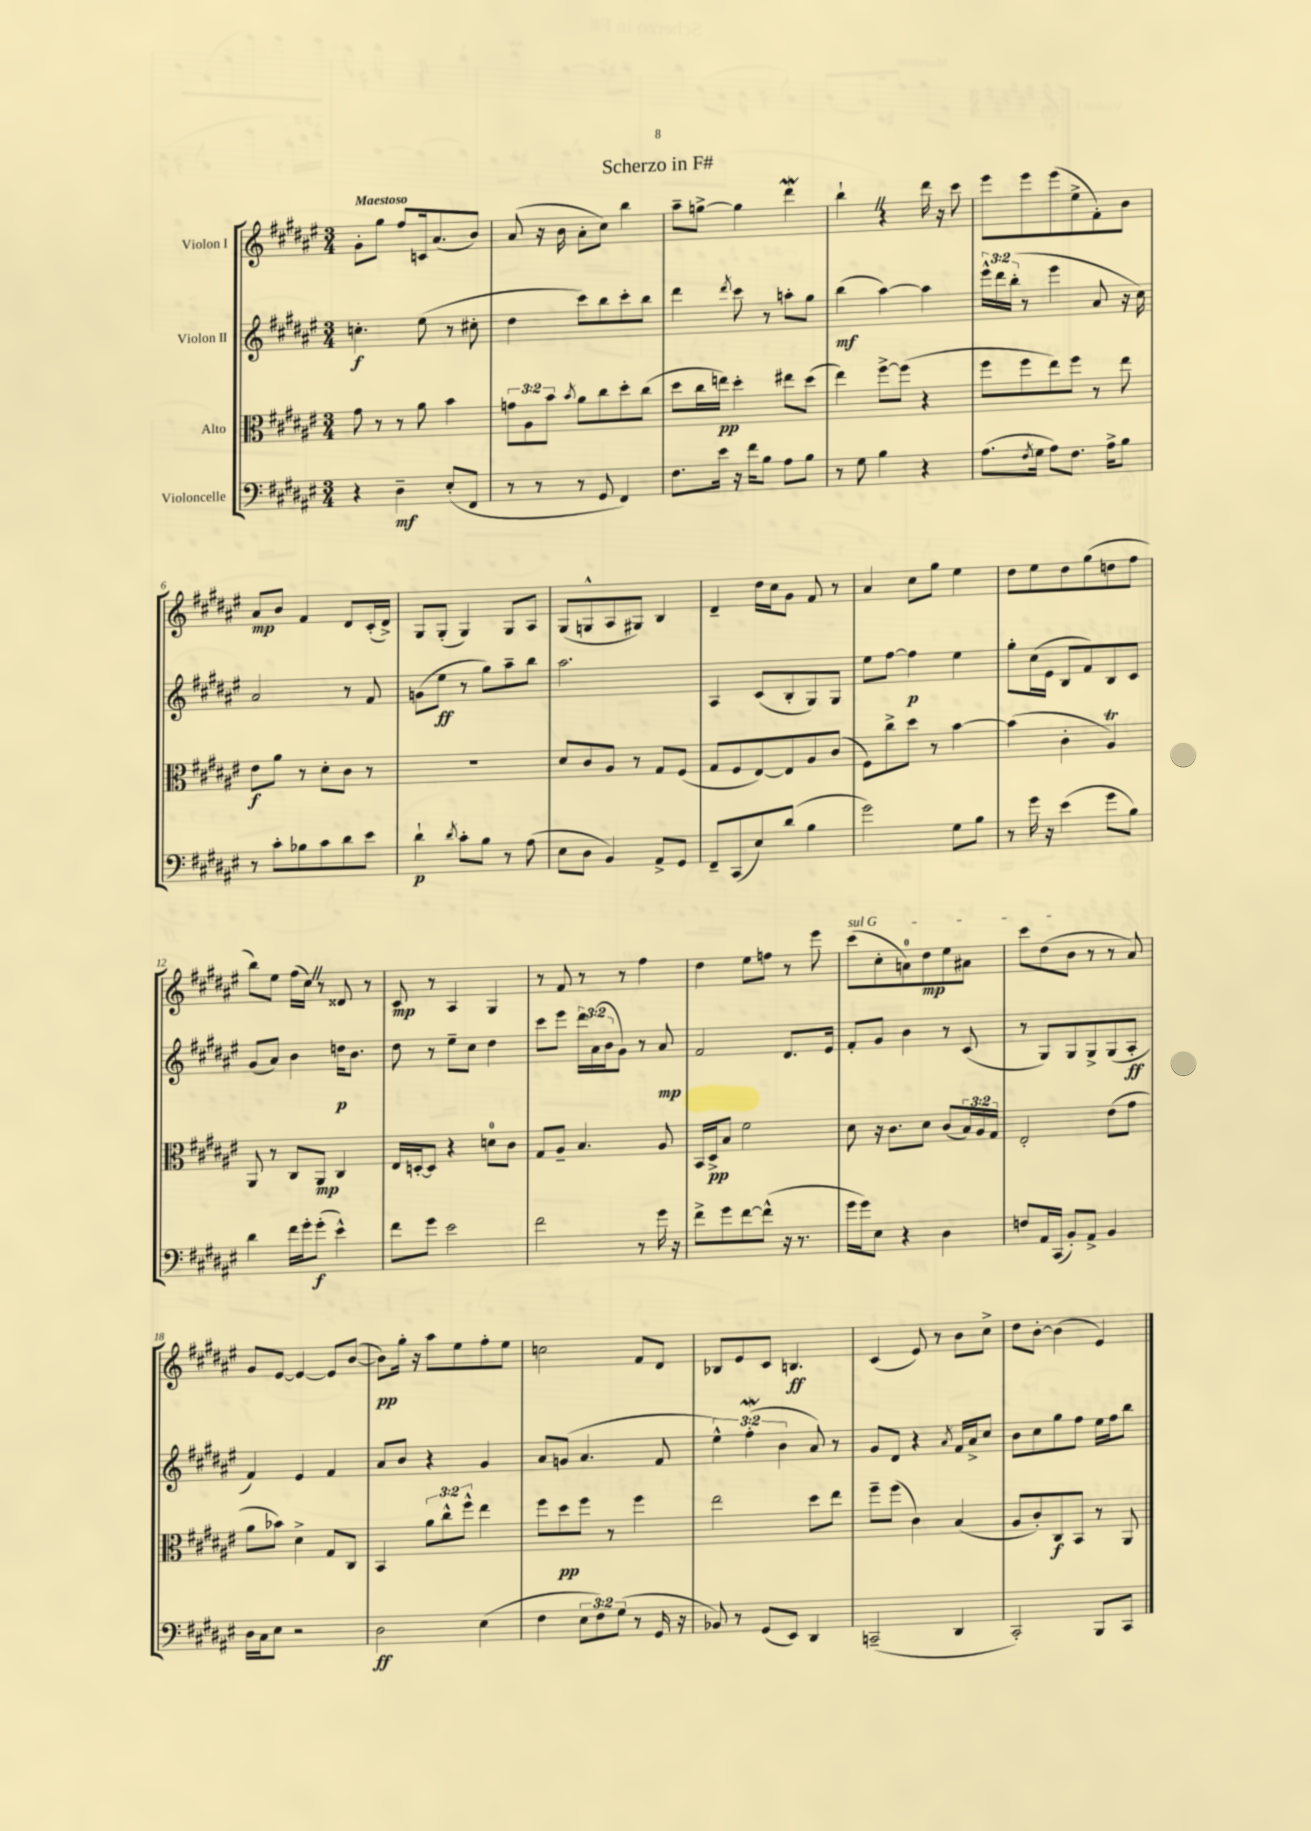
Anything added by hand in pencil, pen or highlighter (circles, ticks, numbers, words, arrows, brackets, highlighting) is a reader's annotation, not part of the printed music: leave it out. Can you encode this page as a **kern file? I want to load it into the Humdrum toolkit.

**kern	**kern	**kern	**kern
*staff4	*staff3	*staff2	*staff1
*clefF4	*clefC3	*clefG2	*clefG2
*k[f#c#g#d#a#e#]	*k[f#c#g#d#a#e#]	*k[f#c#g#d#a#e#]	*k[f#c#g#d#a#e#]
*M3/4	*M3/4	*M3/4	*M3/4
4r	8g#\	4.cc'\	8g#'\L
.	8r	.	8gg#\J
4D#~\	8r	.	8ff#/L
.	8a#\	(8ee#\	16c/k
.	.	.	(8.a#/
(8E#'/L	4b\	8r	.
8FF#/J	.	8cc#'\	8b/J)
=	=	=	=
8r	12g\L	4dd#\	(8a#/
.	12A#\	.	.
8r	.	.	16r
.	12b\J	.	.
.	.	.	16b\
.	8qb/	.	.
8r	8a#\L	8ccc#\L)	8a#'\L
8GG#/	8cc#\	8bb\	8cc#\J)
4FF#/)	8dd#'\	8ccc#'\	4bb\
.	(8cc#\J	8bb\J	.
=	=	=	=
8.F#\L	8dd#\L	4ddd#\	8aa#~\L
.	16cc#\L	.	[8gg^\J
16e#\Jk	16ee\JJ)	.	.
.	.	8qddd#/	.
16r	4dd#'\	8ccc#\	4gg\]
16f#\LK	.	.	.
8B\J	.	8r	.
8A#\L	8ee#\L	8aa'\L	4ddd#\
8B\J	(8dd#\J	8gg#\J	.
=	=	=	=
8r	4ee#\)	(4bb\	4bb`\
8G#\	.	.	.
4B\	[8ff#^\L	[4aa#\)	4r
.	(8ff#\]J	.	.
4r	4r	4aa#\]	16ddd#\
.	.	.	16r
.	.	.	8ccc#\
=	=	=	=
(8.A#\L	8ff#\L	24eee#^^\LL	8eee#\L
.	.	24ddd#\	.
.	.	(24bb'\JJ	.
.	8ff#\	8r	8eee#\
8qF#/	.	.	.
16G#\Jk	.	.	.
8A#\L)	8ee#\)	4eee#\	(8eee#\
8.F#\J	8ff#\J	.	8ee#^\
.	8r	8a#/	8f#'\)
16A#^\LK	.	.	.
8B\J	8ee#\	16r	8b\J
.	.	16cc#\)	.
=	=	=	=
8r	8e#\L	2a#/	8a#/L
8c#'\L	8a#\J	.	8b/J
8B-\	8r	.	4f#/
8c#\	8d#'\L	.	.
8d#\	8c#\J	8r	8d#/L
8e#\J	8r	8f#/	(16c#'/L
.	.	.	16d#^/JJ)
=	=	=	=
4d#`\	2.r	(8g\L	8G#/L
.	.	8ee#\J	(8G#'/J
8qd#/	.	.	.
8c#'\L	.	8r	4G#/)
8B\J	.	8gg#\L)	.
8r	.	8aa#~\	8G#/L
(8A#\	.	8bb\J	8A#/J
=	=	=	=
8E#\L	8d#/L	2.aa#\	(8G#/L
8D#\J	8c#/	.	8G^^/
4BB/)	8A#/J	.	8A#/
.	8r	.	8G#/J)
8AA#^/L	8G#/L	.	4B/
8GG#/J	(8F#/J	.	.
=	=	=	=
8FF#~/L	8G#/L	4A#/	4d#~/
(8CC#/	8F#/	.	.
8E#/)	[8E#/)	(8c#/L	16dd#\LL
.	.	.	16cc#\J
(8d#/J	8E#/]	8B'/	8g#\J
4B\	8A#/	8G#/)	8f#/
.	(8c#/J	8G#/J	8r
=	=	=	=
2g#\)	8F#\L)	8ee#\L	4a#/
.	8cc#^\	[8ff#\J	.
.	8dd#\J	4ff#\]	8cc#\L
.	8r	.	8gg#\J
8G#\L	[4b\	4ee#\	4ee#\
8B\J	.	.	.
=	=	=	=
8r	(4b\]	8gg#'\L	8dd#\L
16g#\	.	(16cc#\L	8ee#\
16r	.	16e#\JJ	.
(4e#\	4c#'\	8B/L	8dd#\
.	.	8f#/)	(8gg#\
8g#\L	4A#/)	8B/	8dd\
8B\J)	.	8c#/J	8ff#\J
=	=	=	=
4d#\	8AA#/	(8g#/L	8bb\L)
.	8r	8a#/J)	8ee#\J
16f#\LL	8C#/L	4b\	(16ff#\LL
16g#'\J	.	.	16cc#\JJ)
(8g#'\J	8AA#/J	.	8r
4e#^^\)	4C#/	16dd\LK	8d##/
.	.	8.b\J	.
.	.	.	8r
=	=	=	=
8f#\L	16E#/LL	8dd#\	8c#/
.	[16D'/J	.	.
8g#\J	8D/]J	8r	8r
2e#\	4r	8ee#~\L	4A#/
.	.	8cc#\J	.
.	8d\L	4dd#\	4G#/
.	8c#\J	.	.
=	=	=	=
2f#\	8G#/L	8ccc#\L	8r
.	8A#~/J	8eee#\J	8f#/
.	4.B/	24ddd#\LL	8r
.	.	(24a#\	.
.	.	24b\J	.
.	.	8g#\J)	8r
8r	.	8r	4ff#\
16g#\	8A#/	8a#/	.
16r	.	.	.
=	=	=	=
8f#^\L	16BB/LL	2f#/	4dd#\
.	16D#^/J	.	.
8g#\	8B/J	.	.
[8f#\	2f#\	.	8ee#\L
(8f#^^\]J	.	.	8ff\J
16r	.	8.d#/L	8r
8.r	.	.	.
.	.	.	8eee#\
.	.	16e#/Jk	.
=	=	=	=
16g#\LL	8d#\	8f#'/L	(8ccc#\L
16g#\J)	.	.	.
8E#\J	16r	8g#/J	8cc#'\
.	8.c#\L	.	.
4r	.	4b\	8a\)
.	8d#\J	.	8dd#\
4D#\	(8c#/L	8r	8ee#\
.	24B/L)	(8c#/	8a#\J
.	24A#/	.	.
.	24G#/JJ	.	.
=	=	=	=
8F/L	2E#'/	8r	8ccc#\L
16AA#/L	.	8G#/L)	(8dd#\
(16CC#/JJ	.	.	.
8BB'/L)	.	8G#/	8b\J
8AA#^/J	.	8G#^/	8r
4BB/	(8e#\L	(8G#/	8r
.	8g#\J	8A#'/J	8a#/)
=	=	=	=
16D#\LL	8a#\L	4f#/)	8g#/L
16C#\J	.	.	.
8E#\J	8b-\J)	.	[8e#/J
2r	4d#^\	4e#/	4e#/_
.	8G#/L	4f#/	8e#/]L
.	8C#/J	.	([8b/J
=	=	=	=
2D#\	4BB/	8a#/L	8b\]L)
.	.	8b/J	16gg#'\Jk
.	.	.	16r
.	12a#\L	4r	8aa#\L
.	12cc#^^\	.	.
.	.	.	8ee#\
.	12ff#^^\J	.	.
(4E#\	4ee#\	4g#/	8ff#'\
.	.	.	8ee#\J
=	=	=	=
4F#\	8ff#\L	8a#/L	2cc\
.	8dd#\	(8g/J	.
12E#\L	8ff#\J	4.a#/	.
12F#\)	.	.	.
.	8r	.	.
(12G#\J	.	.	.
8r	4ff#\	.	8f#/L
16GG#/	.	8f#/	8d#/J
16r	.	.	.
=	=	=	=
8BB-/)	2ee#\	6ee#^^\)	8B-/L
8r	.	.	8e#/
.	.	(6ff#'\	.
(8GG#/L	.	.	8c#/J
.	.	6b\	.
8EE#/J)	.	.	4.B/
4DD#/	8dd#\L	8a#/)	.
.	8ee#\J	8r	.
=	=	=	=
(2CC~/	8ff#~\L	8g#/L	(4c#/
.	(8ff#\J	8d#/J	.
.	4c#\)	4r	8e#/)
.	.	.	8r
.	.	8qa#/	.
4DD#/	(4B/	16f#/LL	8b\L
.	.	16a#^/J	.
.	.	8cc#/J	8cc#^\J
=	=	=	=
2CC#'/)	8A#/L	8b\L	8dd#\L
.	8c#'/)	8cc#\	[8b'\J
.	8C#/	8gg#\	(4b\]
.	8BB/J	8ff#\J	.
8BBB/L	8r	16ee#\LL	4e#/)
.	.	16ff#\J	.
8CC#/J	8AA#/	8bb\J	.
==	==	==	==
*-	*-	*-	*-
